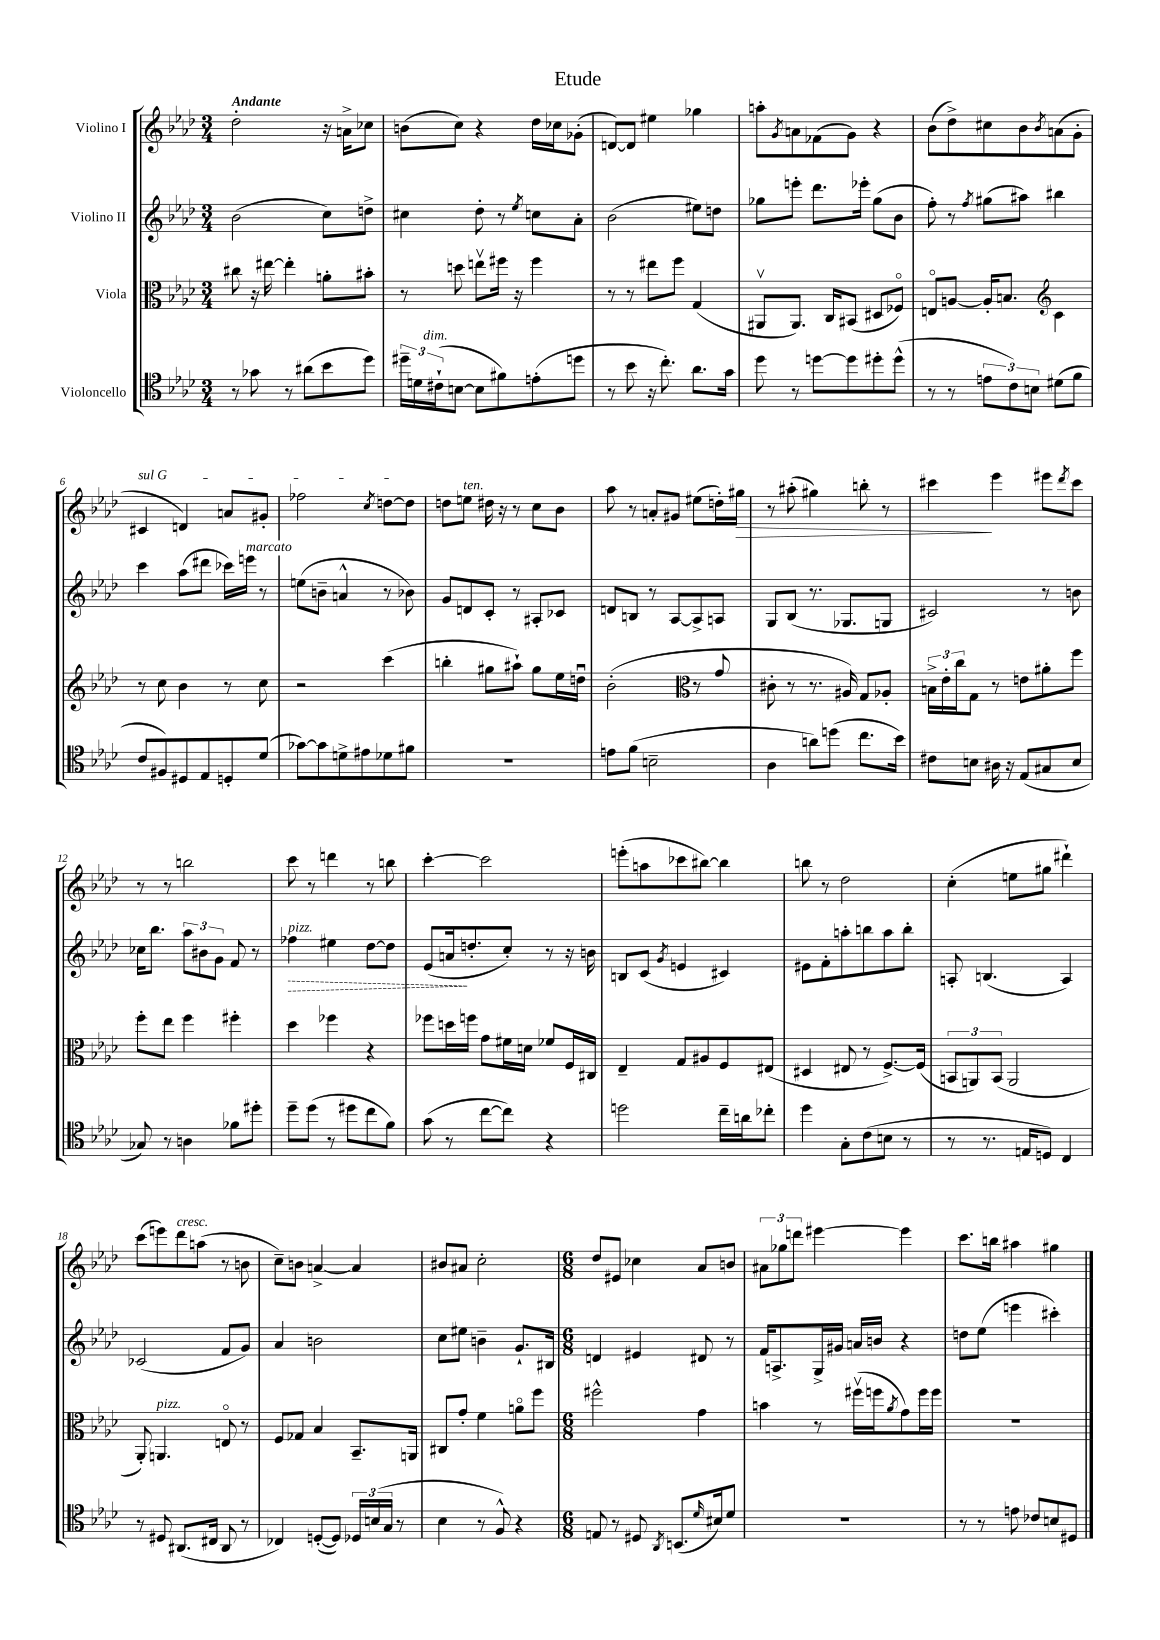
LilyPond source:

\header { title = "Etude" }
<<
\new StaffGroup <<
\new Staff = "s0" \with { instrumentName = "Violino I" } {
    \clef treble \key aes \major \numericTimeSignature \time 3/4 \tempo "Andante"
    des''2-. r16 a'16-> ces''8 |
    b'8( c''8) r4 des''16 ces''16 ges'8-.( |
    d'8~) d'8 eis''4 ges''4 |
    a''8-. \acciaccatura { g'8 } a'8 fes'8( g'8) r4 |
    bes'8( des''8->) cis''8 bes'8 \acciaccatura { bes'8 } a'8( g'8-. |
    \once \override TextSpanner.bound-details.left.text = \markup { \italic "sul G" } cis'4\startTextSpan d'4) a'8 gis'8-. |
    fes''2 \acciaccatura { c''8 } d''8~ d''8\stopTextSpan |
    d''8 e''8^\markup { \italic "ten." } dis''16 r16 r8 c''8 bes'8 |
    aes''8 r8 a'8-. gis'8 eis''8( d''16-.) gis''16\> |
    r8 ais''8-.( gis''4) b''8-. r8 |
    cis'''4\! ees'''4 eis'''8 \acciaccatura { des'''8 } cis'''8 |
    r8 r8 b''2 |
    c'''8 r8 d'''4 r8 b''8 |
    c'''4~-. c'''2 |
    e'''8-.( a''8 ces'''8 bis''8~) bis''4 |
    b''8 r8 des''2 |
    c''4-.( e''8 gis''8 dis'''4-!) |
    c'''8( e'''8) des'''8^\markup { \italic "cresc." } a''8( r8 b'8 |
    c''8--) b'8 a'4~-> a'4 |
    bis'8 ais'8 c''2-. |
    \numericTimeSignature \time 6/8 des''8 eis'8 ces''4 aes'8 b'8 |
    \tuplet 3/2 { ais'8 ges''8 d'''8 } eis'''4~ eis'''4 |
    c'''8. b''16 ais''4 gis''4 \bar "|." |
}
\new Staff = "s1" \with { instrumentName = "Violino II" } {
    \clef treble \key aes \major \numericTimeSignature \time 3/4
    bes'2( c''8) d''8-> |
    cis''4 des''8-. r8 \acciaccatura { ees''8 } c''8 aes'8-. |
    bes'2( eis''8) d''8 |
    ges''8 e'''8-. des'''8. ees'''16-. ges''8( bes'8 |
    f''8-.) r8 \acciaccatura { f''8 } gis''8( ais''8) bis''4 |
    c'''4 aes''8( dis'''8 ces'''16) e'''16^\markup { \italic "marcato" } r8 |
    e''8( b'8-- a'4-^ r8 bes'8) |
    g'8 d'8 c'8-. r8 ais8-. ces'8 |
    d'8 b8 r8 aes8~ aes8-> a8 |
    g8 bes8( r8. ges8. g8 |
    cis'2) r8 b'8 |
    ces''16 bes''8. \tuplet 3/2 { aes''8 bis'8 g'8 } f'8 r8 |
    \once \override Hairpin.style = #'dashed-line fes''4\>^\markup { \italic "pizz." } eis''4 des''8~ des''8 |
    ees'8( a'16\! d''8.-. c''8-.) r8 r16 b'16 |
    b8 c'8( \acciaccatura { g'8 } e'4 cis'4) |
    eis'8 f'8-. a''8-. b''8 a''8 b''8-. |
    a8-. b4.( a4) |
    ces'2( f'8 g'8) |
    aes'4 b'2 |
    c''8 eis''8 b'4-- g'8.-! bis16 |
    \numericTimeSignature \time 6/8 d'4 eis'4 dis'8 r8 |
    f'16 a8.-> g16-> gis'16 a'16 b'16 r4 |
    d''8 ees''8( e'''4 cis'''4-.) \bar "|." |
}
\new Staff = "s2" \with { instrumentName = "Viola" } {
    \clef alto \key aes \major \numericTimeSignature \time 3/4
    cis''8 r16 eis''16~ eis''4-. a'8-. bis'8-. |
    r8 d''8 e''8\upbow fis''16 r16 fis''4 |
    r8 r8 eis''8 f''8 g4( |
    ais,8\upbow ais,8.) c16 bis,8( dis8 fes8\flageolet) |
    e8\flageolet a8~ a16-. b8. c'4 |
    \clef treble r8 c''8 bes'4 r8 c''8 |
    r2 c'''4( |
    b''4-. gis''8 ais''8-!) gis''8 ees''16 d''16\downbow |
    bes'2-.( r8 g'8 |
    \clef alto cis'8-. r8 r8. ais16) g8 aes8-. |
    \tuplet 3/2 { b16-> ees'16-. c''16 } g8 r8 e'8 ais'8-. f''8 |
    f''8-. ees''8 f''4 fis''4-. |
    des''4 fes''4 r4 |
    fes''8 d''16 f''16 g'8 fis'16 d'16 fes'8 f16 cis16 |
    ees4-- g8 ais8 f8 eis8( |
    dis4 eis8 r8 f8.~->) f16( |
    \tuplet 3/2 { b,8 a,8) b,8( } a,2 |
    aes,8-.) a,4.^\markup { \italic "pizz." } e8\flageolet r8 |
    f8 ges8 bes4 bes,8.-- a,16 |
    cis8 g'8-. f'4 a'8\flageolet f''8 |
    \numericTimeSignature \time 6/8 fis''2-^ g'4 |
    b'4 r8 fis''16\upbow( f''16 \acciaccatura { aes'8 } g'8) f''16 f''16 |
    R2. \bar "|." |
}
\new Staff = "s3" \with { instrumentName = "Violoncello" } {
    \clef tenor \key aes \major \numericTimeSignature \time 3/4
    r8 ges'8 r8 ais'8( bes'8 des''8) |
    \tuplet 3/2 { dis''16-- d'16 cis'16-!^\markup { \italic "dim." }( } b8~ b8 fis'8) e'8-.( d''8 |
    r8 bes'8 r16 c''8.-.) aes'8. g'16 |
    des''8 r8 d''8~ d''8 dis''8-. dis''8-^( |
    r8 r8 \tuplet 3/2 { e'8 c'8) b8 } dis'8( f'8 |
    c'8 fis8) dis8 ees8 d8-. des'8( |
    ges'8~) ges'8 d'8-> eis'8 des'8 fis'8 |
    R2. |
    e'8 f'8( b2-- |
    aes4 a'8) d''8( c''8. bes'16) |
    cis'8 b8 ais16 r16 ees8( gis8 b8 |
    ges8) r8 a4 fes'8 dis''8-. |
    des''8-- des''8( r8 dis''8 c''8 f'8) |
    g'8( r8 c''8~ c''8) r4 |
    d''2 c''16-- a'16 ces''8-. |
    des''4 g8-. c'8( b8 r8 |
    r8 r8. e16 d8) c4 |
    r8 dis8 ais,8.( cis16 ais,8 r8 |
    ces4) d8~-.( d8) \tuplet 3/2 { des16 b16( g16 } r8 |
    bes4 r8 f8-^) r4 |
    \numericTimeSignature \time 6/8 e8 r8 dis8 \acciaccatura { aes,8 } b,8.( \grace { des'16 } bis16) des'8 |
    R2. |
    r8 r8 e'8 ces'8 b8 dis8 \bar "|." |
}
>>
>>
